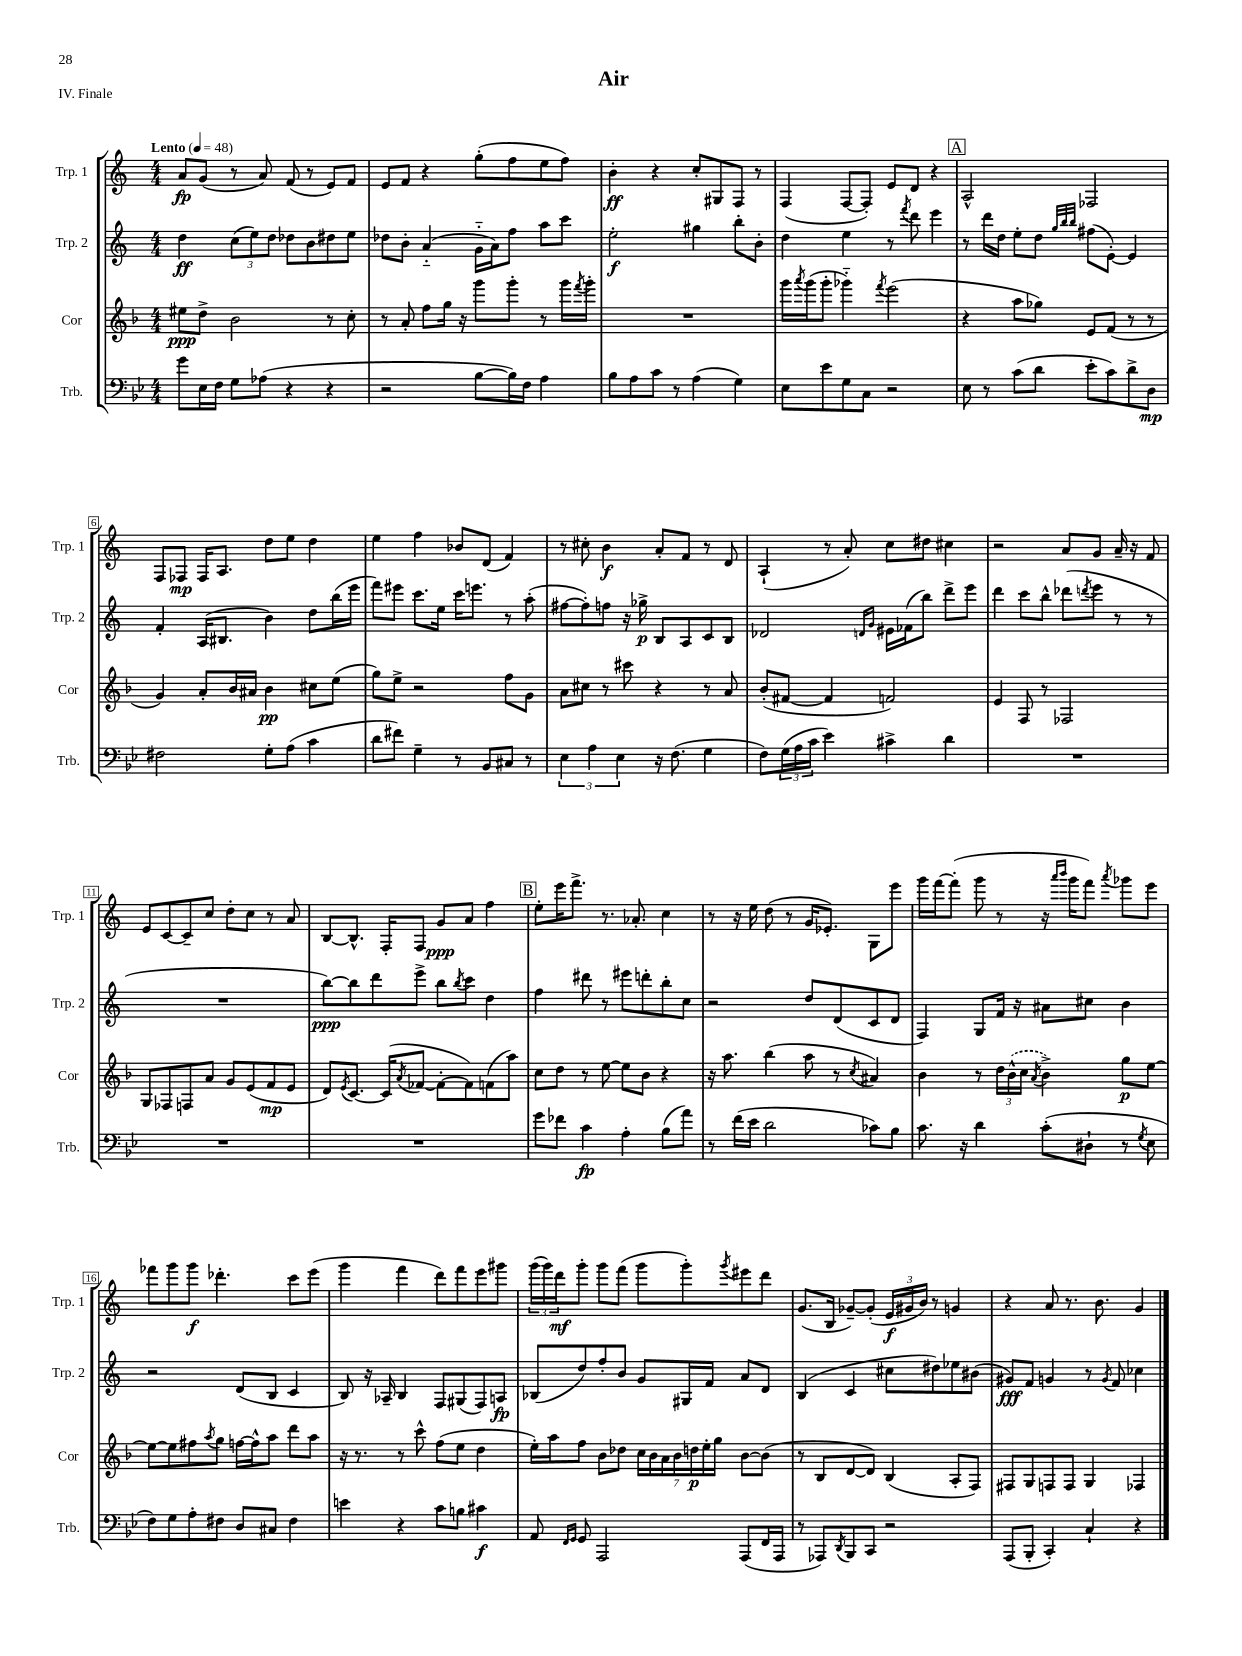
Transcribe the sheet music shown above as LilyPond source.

\header { title = "Air" piece = "IV. Finale" }
<<
\new StaffGroup <<
\new Staff = "s0" \with { instrumentName = "Trp. 1" shortInstrumentName = "Trp. 1" } {
    \clef treble \key c \major \numericTimeSignature \time 4/4 \tempo "Lento" 4 = 48
    a'8\fp g'8( r8 a'8) f'8( r8 e'8) f'8 |
    e'8 f'8 r4 g''8-.( f''8 e''8 f''8) |
    b'4-.\ff r4 c''8-. gis8 f8 r8 |
    f4( f8~ f8-.) e'8 d'8 r4 |
    \mark \markup { \box "A" } a2-^ fes2 |
    f8 fes8\mp fes16 a8. d''8 e''8 d''4 |
    e''4 f''4 bes'8 d'8( f'4) |
    r8 cis''8-. b'4\f a'8-. f'8 r8 d'8 |
    a4-!( r8 a'8-.) c''8 dis''8 cis''4 |
    r2 a'8 g'8 a'16-- r16 f'8 |
    e'8 c'8~ c'8-- c''8 d''8-. c''8 r8 a'8 |
    b8~ b8.-^ f16-. f8 g'8\ppp a'8 f''4 |
    \mark \markup { \box "B" } e''8-. e'''16 f'''8.-> r8. aes'8.-. c''4 |
    r8 r16 e''16 d''8( r8 g'16 ees'8.-.) g8 e'''8 |
    g'''16 f'''16~ f'''8-.( g'''8 r8 r16 \grace { a'''16 b'''16 } g'''16 f'''8) \acciaccatura { a'''8 } ges'''8 e'''8 |
    fes'''8 g'''8 g'''8\f des'''4.-. c'''8 e'''8( |
    g'''4 f'''4 d'''8) f'''8 e'''8 gis'''8 |
    \tuplet 3/2 { g'''16( g'''16) d'''16\mf } g'''8-. g'''8 f'''8( g'''8 g'''8-.) \acciaccatura { g'''8 } eis'''8 d'''8 |
    g'8.( b16 ges'8~--) ges'8-.( \tuplet 3/2 { e'16\f gis'16 b'16) } r8 g'4 |
    r4 a'8 r8. b'8. g'4 \bar "|." |
}
\new Staff = "s1" \with { instrumentName = "Trp. 2" shortInstrumentName = "Trp. 2" } {
    \clef treble \key c \major \numericTimeSignature \time 4/4
    d''4\ff \tuplet 3/2 { c''8( e''8) d''8 } des''8 b'8 dis''8 e''8 |
    des''8 b'8-. a'4-_( g'16-_ a'16) f''8 a''8 c'''8 |
    e''2-.\f gis''4 b''8-. b'8-. |
    d''4 e''4 r8 \acciaccatura { f'''8 } d'''8 e'''4 |
    \mark \markup { \box "A" } r8 d'''16 d''16 e''8-. d''8 \grace { g''32 b''32 b''32 } fis''8( e'8~-.) e'4 |
    f'4-. a16( bis8. b'4) d''8 b''16( e'''16 |
    f'''8) eis'''8 c'''8. e''16 c'''16 e'''8. r8 a''8-.( |
    fis''8~ fis''8-.) f''8 r16 ges''16->\p b8 a8 c'8 b8 |
    des'2 \grace { d'16 g'16 } eis'16 fes'16( b''8) d'''8-> e'''8 |
    d'''4 c'''8 b''8-^ des'''8( \acciaccatura { d'''8 } e'''8 r8 r8 |
    R1 |
    b''8~\ppp) b''8 d'''8 e'''8-> b''8 \acciaccatura { b''8 } c'''8 d''4 |
    \mark \markup { \box "B" } f''4 dis'''8 r8 eis'''8 d'''8-. b''8-. c''8 |
    r2 d''8 d'8( c'8 d'8 |
    f4) g8 f'16 r16 ais'8 cis''8 b'4 |
    r2 d'8( b8 c'4 |
    b8) r16 aes16-- b4 f8 gis8( f8) a8\fp |
    bes8( d''8) f''8-. b'8 g'8 gis16 f'16 a'8 d'8 |
    b4( c'4 cis''8 dis''8) ees''8 bis'8( |
    gis'8\fff) f'8 g'4 r8 \acciaccatura { g'8 } f'8 ces''4 \bar "|." |
}
\new Staff = "s2" \with { instrumentName = "Cor" shortInstrumentName = "Cor" } {
    \clef treble \key f \major \numericTimeSignature \time 4/4
    eis''8\ppp d''8-> bes'2 r8 c''8-. |
    r8 a'8-. f''8 g''16 r16 g'''8 g'''8-. r8 g'''16 \acciaccatura { f'''8 } g'''16-. |
    R1 |
    g'''16 \acciaccatura { a'''8 } g'''16( g'''8-. ges'''4-_) \acciaccatura { f'''8 } e'''2( |
    \mark \markup { \box "A" } r4 a''8 ges''8) e'8 f'8( r8 r8 |
    g'4) a'8-. bes'16 ais'16 bes'4\pp cis''8 e''8( |
    g''8) e''8-> r2 f''8 g'8 |
    a'8 cis''8 r8 cis'''8 r4 r8 a'8 |
    bes'8-.( fis'8~ fis'4 f'2) |
    e'4 f8 r8 fes2 |
    g8 fes8 f8 a'8 g'8 e'8( f'8\mp e'8 |
    d'8) \acciaccatura { e'8 } c'8.~ c'16( \acciaccatura { a'8 } fes'8~ fes'8~-. fes'8) f'8( a''8) |
    \mark \markup { \box "B" } c''8 d''8 r8 e''8~ e''8 bes'8 r4 |
    r16 a''8. bes''4( a''8 r8 \acciaccatura { c''8 } ais'4) |
    bes'4 r8 \tuplet 3/2 { d''16 \once \slurDashed bes'16-^( c''16 } \acciaccatura { a'8 } bes'4->) g''8\p e''8~ |
    e''8~ e''8 fis''8 \acciaccatura { a''8 } g''8 f''16~ f''16-^ a''8 d'''8 a''8 |
    r16 r8. r8 c'''8-^ f''8( e''8 d''4 |
    e''16-.) a''16 f''8 bes'8 des''8 \tuplet 7/4 { c''16 bes'16 a'16 bes'16 d''16\p e''16-. g''16 } bes'8~ bes'8( |
    r8 bes8 d'8~ d'8) bes4( a8-. f8) |
    fis8 g8 f8 f8 g4 fes4 \bar "|." |
}
\new Staff = "s3" \with { instrumentName = "Trb." shortInstrumentName = "Trb." } {
    \clef bass \key bes \major \numericTimeSignature \time 4/4
    g'8 ees16 f16 g8 aes8( r4 r4 |
    r2 bes8~ bes16) f16 a4 |
    bes8 a8 c'8 r8 a4( g4) |
    ees8 ees'8 g8 c8 r2 |
    \mark \markup { \box "A" } ees8 r8 c'8( d'8 ees'8-. c'8) d'8-> d8\mp |
    fis2 g8-. a8( c'4 |
    d'8 fis'8) g4-- r8 bes,8 cis8 r8 |
    \tuplet 3/2 { ees4 a4 ees4 } r16 f8.( g4 |
    f8) \tuplet 3/2 { g16( a16 c'16 } ees'4) cis'4-> d'4 |
    R1 |
    R1 |
    R1 |
    \mark \markup { \box "B" } g'8 fes'8 c'4\fp a4-. bes8( a'8) |
    r8 f'16( ees'16 d'2 ces'8) bes8 |
    c'8. r16 d'4 c'8-.( dis8-! r8 \acciaccatura { g8 } ees8 |
    f8) g8 a8-. fis8 d8 cis8 fis4 |
    e'4 r4 c'8 b8 cis'4\f |
    a,8 \grace { f,16 g,16 } g,8 a,,2 a,,8( f,16 a,,16 |
    r8 aes,,8) \acciaccatura { d,8 } bes,,8 c,8 r2 |
    a,,8( bes,,8-. c,4-.) c4-! r4 \bar "|." |
}
>>
>>
\layout { \context { \Score \override BarNumber.stencil = #(make-stencil-boxer 0.1 0.3 ly:text-interface::print) } }
